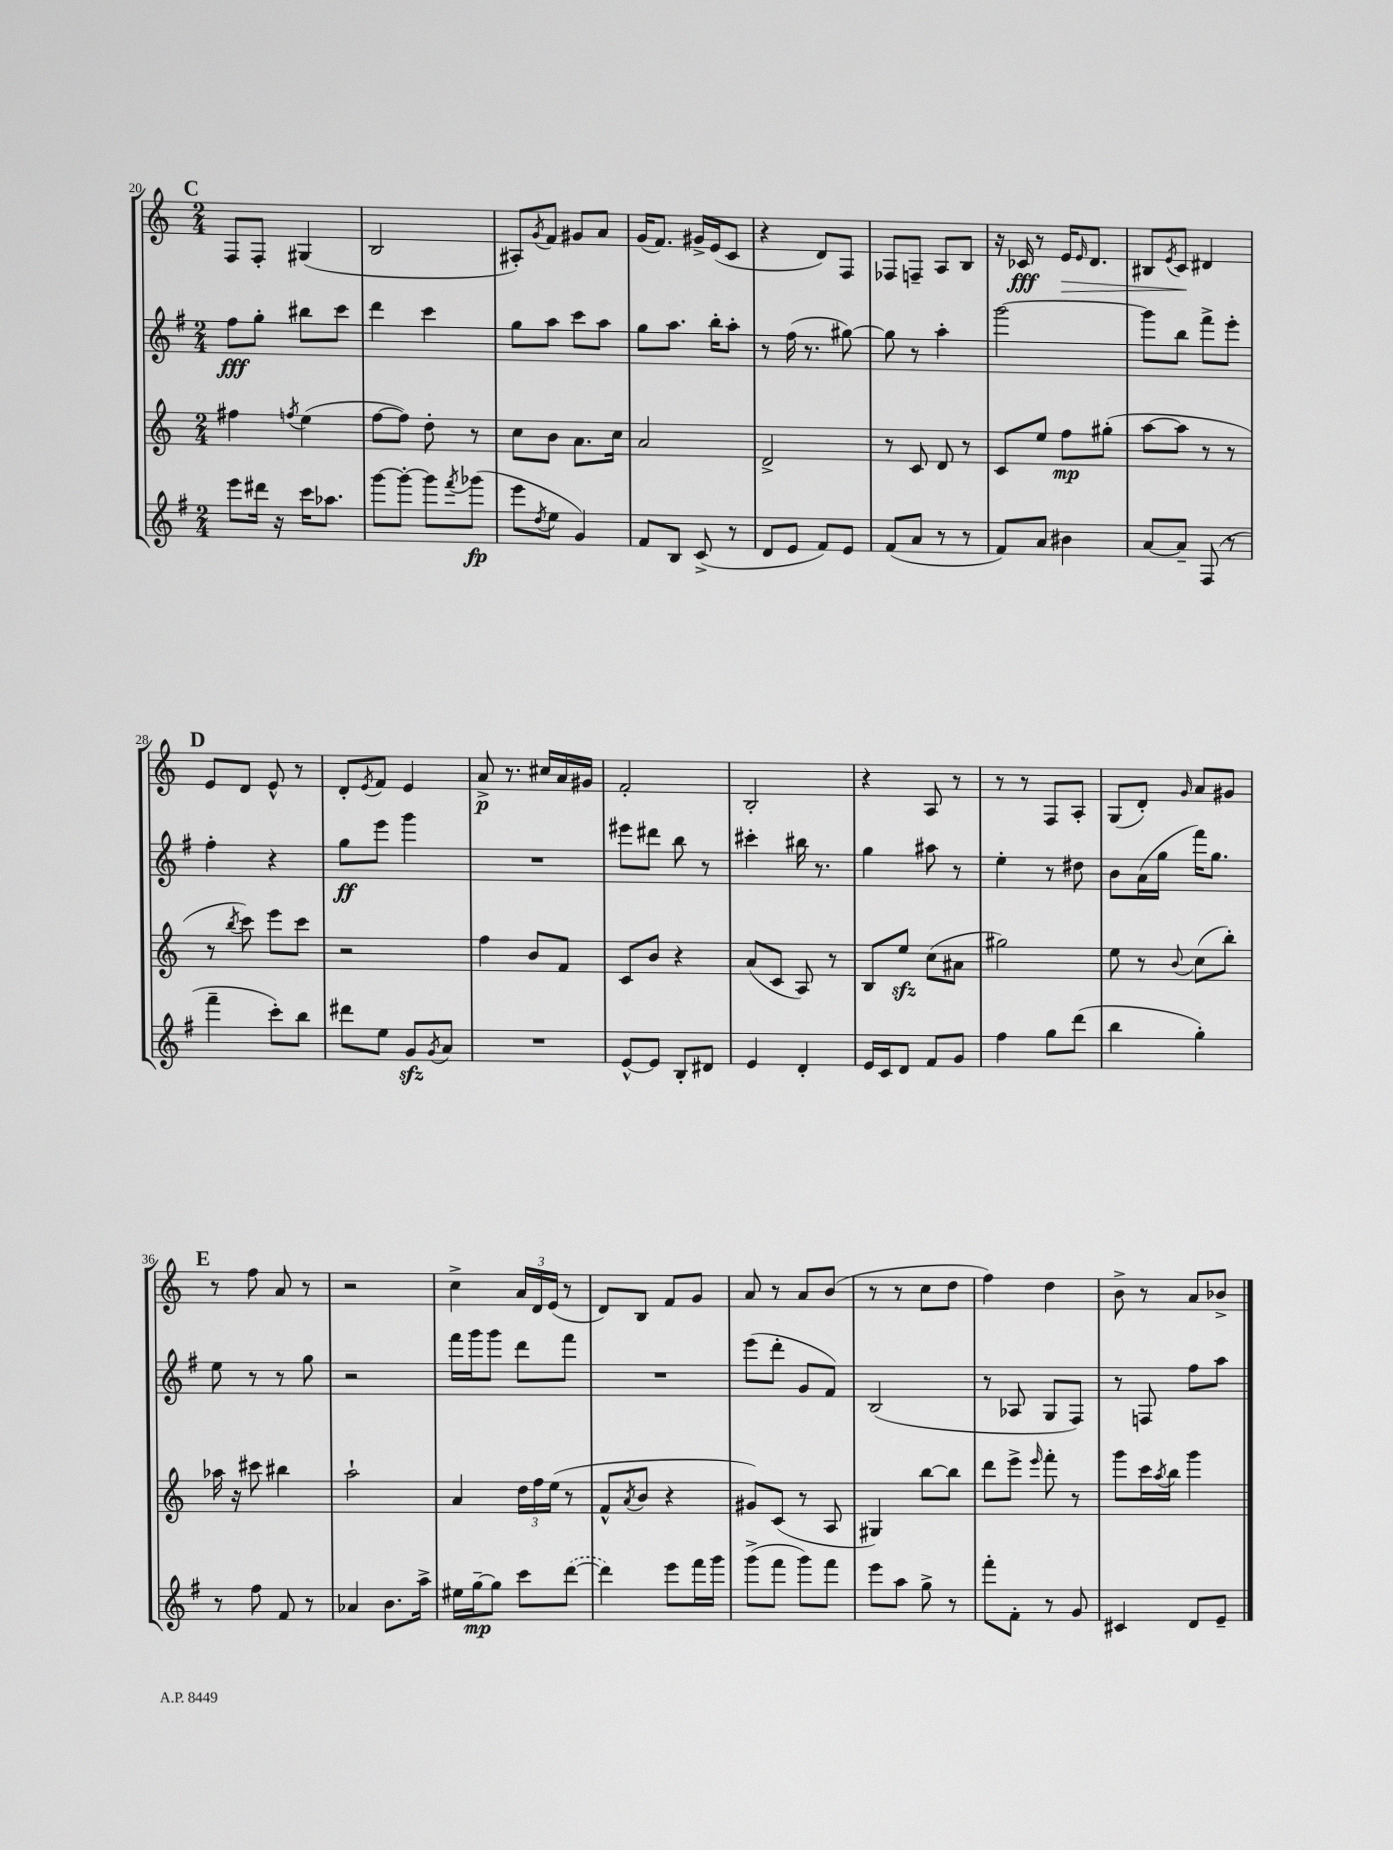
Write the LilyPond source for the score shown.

<<
\new StaffGroup <<
\new Staff = "s0" {
    \clef treble \key c \major \numericTimeSignature \time 2/4
    \mark \markup { \bold "C" } f8 f8-. gis4( |
    b2 |
    ais8-.) \acciaccatura { g'8 } f'8 gis'8 a'8 |
    g'16( f'8.) gis'16-> e'16( c'8 |
    r4 d'8) f8 |
    fes8 f8-- a8 b8 |
    r16 ces'16\fff r8 e'16\> \grace { e'16 } d'8. |
    bis8 \acciaccatura { e'8 } c'8\! dis'4 |
    \mark \markup { \bold "D" } e'8 d'8 e'8-^ r8 |
    d'8-. \acciaccatura { e'8 } f'8 e'4 |
    a'8->\p r8. cis''16 a'16 gis'16 |
    f'2-. |
    b2-. |
    r4 a8 r8 |
    r8 r8 f8 a8-. |
    g8( d'8-.) \grace { g'16 } a'8 gis'8 |
    \mark \markup { \bold "E" } r8 f''8 a'8 r8 |
    r2 |
    c''4-> \tuplet 3/2 { a'16 d'16 e'16( } r8 |
    d'8) b8 f'8 g'8 |
    a'8 r8 a'8 b'8( |
    r8 r8 c''8 d''8 |
    f''4) d''4 |
    b'8-> r8 a'8 bes'8-> \bar "|." |
}
\new Staff = "s1" {
    \clef treble \key g \major \numericTimeSignature \time 2/4
    \mark \markup { \bold "C" } fis''8\fff g''8-. bis''8 c'''8 |
    d'''4 c'''4 |
    g''8 a''8 c'''8 a''8 |
    g''8 a''8. b''16-. a''8-. |
    r8 fis''16( r8. gis''8~) |
    gis''8 r8 a''4-. |
    g'''2~ |
    g'''8 b''8 fis'''8-> e'''8-. |
    \mark \markup { \bold "D" } fis''4-. r4 |
    g''8\ff e'''8 g'''4 |
    R2 |
    eis'''8 dis'''8 b''8 r8 |
    cis'''4-. bis''16 r8. |
    g''4 ais''8 r8 |
    e''4-. r8 dis''8 |
    b'8 a'16( g''16 fis'''16) g''8. |
    \mark \markup { \bold "E" } e''8 r8 r8 g''8 |
    r2 |
    fis'''16 g'''16 g'''8 d'''8 fis'''8 |
    R2 |
    e'''8( d'''8-. g'8 fis'8) |
    b2( |
    r8 aes8 g8 fis8) |
    r8 f8 fis''8 a''8 \bar "|." |
}
\new Staff = "s2" {
    \clef treble \key c \major \numericTimeSignature \time 2/4
    \mark \markup { \bold "C" } fis''4 \acciaccatura { f''8 } e''4( |
    f''8~ f''8) d''8-. r8 |
    c''8 b'8 a'8. c''16 |
    a'2 |
    d'2-> |
    r8 c'8 d'8 r8 |
    c'8 e''8 f''8\mp gis''8-.( |
    a''8~ a''8 r8 r8 |
    \mark \markup { \bold "D" } r8 \acciaccatura { b''8 } c'''8) e'''8 c'''8 |
    r2 |
    f''4 b'8 f'8 |
    c'8 b'8 r4 |
    a'8( c'8 a8) r8 |
    b8 e''8\sfz c''8( ais'8 |
    gis''2) |
    e''8 r8 \appoggiatura { b'8 } c''8( b''8-.) |
    \mark \markup { \bold "E" } aes''16 r16 cis'''8 bis''4 |
    a''2-! |
    a'4 \tuplet 3/2 { d''16 f''16 e''16( } r8 |
    f'8-^ \acciaccatura { a'8 } b'8 r4 |
    gis'8) c'8( r8 a8 |
    gis4) b''8~ b''8 |
    d'''8 e'''8-> \grace { e'''16 } f'''8-. r8 |
    g'''8 c'''16 \acciaccatura { a''8 } b''16 g'''4 \bar "|." |
}
\new Staff = "s3" {
    \clef treble \key g \major \numericTimeSignature \time 2/4
    \mark \markup { \bold "C" } e'''8 dis'''16 r16 c'''16 aes''8. |
    g'''8~ g'''8~-. g'''8 \acciaccatura { fis'''8 } ges'''8\fp( |
    e'''8 \acciaccatura { d''8 } e''8 g'4) |
    fis'8 b8 c'8->( r8 |
    d'8 e'8 fis'8) e'8 |
    fis'8( a'8 r8 r8 |
    fis'8) a'8 bis'4 |
    a'8~ a'8-- fis8( r8 |
    \mark \markup { \bold "D" } fis'''4-- c'''8-.) b''8 |
    dis'''8 e''8 g'8\sfz \acciaccatura { g'8 } a'8 |
    R2 |
    e'8~-^ e'8 b8-. dis'8 |
    e'4 d'4-. |
    e'16 c'16 d'8 fis'8 g'8 |
    fis''4 g''8 d'''8( |
    b''4 g''4-.) |
    \mark \markup { \bold "E" } r8 fis''8 fis'8 r8 |
    aes'4 b'8. a''16-> |
    eis''16 g''16~--\mp g''8 c'''8 \once \slurDashed d'''8~( |
    d'''4) e'''8 fis'''16 g'''16 |
    g'''8->( fis'''8 g'''8) fis'''8 |
    e'''8 a''8 g''8-> r8 |
    fis'''8-. fis'8-. r8 g'8 |
    cis'4 d'8 e'8-- \bar "|." |
}
>>
>>
\layout { \context { \Score currentBarNumber = #20 } }
